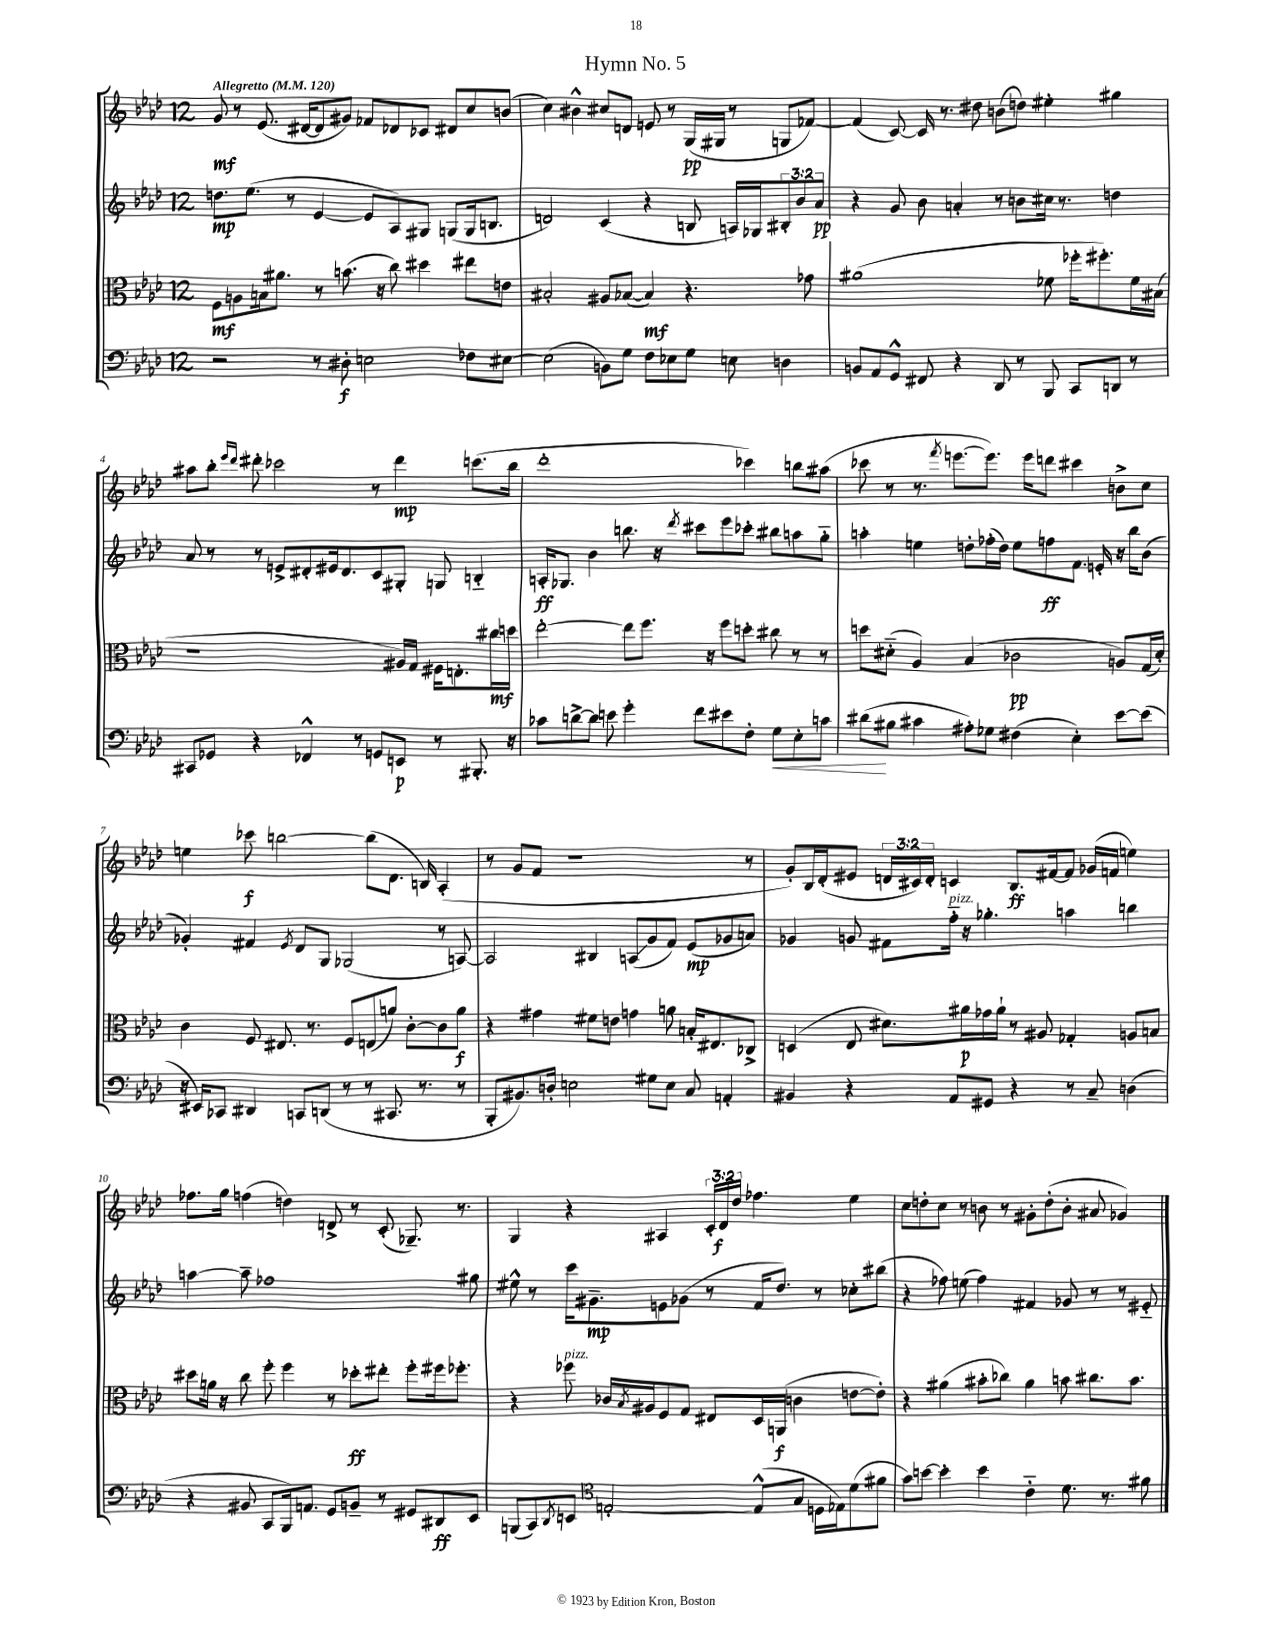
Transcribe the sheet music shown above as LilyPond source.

\header { title = "Hymn No. 5" }
<<
\new StaffGroup <<
\new Staff = "s0" {
    \clef treble \key aes \major \once \override Staff.TimeSignature.style = #'single-digit \time 12/8 \override Staff.TupletNumber.text = #tuplet-number::calc-fraction-text \tempo "Allegretto" 4 = 120
    g'8\mf r8 ees'8.( dis'16~ dis'8 gis'8) fes'8 des'8 ces'8 dis'8 c''8 b'8( |
    c''4) bis'4-^ cis''8 d'8 e'8 r8 g16\pp( gis16 r8 g8 fes'8~) |
    fes'4( c'8~) c'16 r8. dis''8 b'8( d''8) eis''4-. gis''4 |
    ais''8 bes''8-. \grace { ees'''16 des'''16 } dis'''8-. ces'''2 r8 dis'''4\mp c'''8.( bes''16 |
    des'''1-. ces'''4) b''8 ais''8( |
    ces'''8 r8 r8. \acciaccatura { f'''8 } e'''8.~ e'''8.) e'''16 d'''8 cis'''4 b'8-> c''8 |
    e''4 ces'''8\f b''2~ b''8( des'8. b16) aes4-.( |
    r8 g'8 f'8 r1 r8 |
    g'8-.) bes16 des'16-.( eis'8 \tuplet 3/2 { d'16 cis'16) d'16-. } c'4 bes8.\ff fis'16~ fis'8 ges'16( f'16 e''4) |
    fes''8. g''16 f''4( d''4) d'8-> r8 c'8-.( ges8.--) r8. |
    g4 r4 ais4 \tuplet 3/2 { c'16-. des'16\f des''16 } fes''4. ees''4 |
    c''8 d''8-. c''8 r8 b'8 r8 gis'8-. d''8-.( b'8-. ais'8 ges'4) \bar "|." |
}
\new Staff = "s1" {
    \clef treble \key aes \major \once \override Staff.TimeSignature.style = #'single-digit \time 12/8 \override Staff.TupletNumber.text = #tuplet-number::calc-fraction-text
    d''8.\mp ees''8.( r8 ees'4~ ees'8 aes8) gis8 g8( g16 b8. |
    d'2) c'4( r4 b8 a16) ges16 \tuplet 3/2 { bis8-. bes'8 aes'8\pp } |
    r4 g'8 bes'8 a'4-. r8 b'8 cis''16 r8. d''4 |
    aes'8 r8 r8 e'8-> dis'8-. eis'16 dis'8. c'8 gis8-. g8 b4-_ |
    a16-.\ff ges8. bes'4 b''8. r16 \acciaccatura { des'''8 } cis'''8 ees'''8 ces'''8-. bis''8 a''8 g''8-_ |
    a''4-. e''4 d''8-. fes''16-.( d''16) e''8 f''8\ff f'8. e'16-. r16 bes''16 bes'8( |
    ges'4-.) fis'4 \acciaccatura { ees'8 } des'8 g8 ges2( r8 a8~) |
    a2 bis4 a8\glissando( g'8 f'8) ees'8\mp( ges'8 a'8) |
    ges'4 g'8 fis'8 f''16-_^\markup { \italic "pizz." } r16 ges''4.-. a''4 b''4 |
    a''4~ a''8-- fes''1 gis''8 |
    eis''8-^ r8 c'''16 gis'8.--\mp e'8 ges'8( r8 f'16 des''8.) r8 ces''8-. bis''8( |
    r4 fes''8) e''8( fes''4) fis'4 ges'8 r8 r8 eis'8-_ \bar "|." |
}
\new Staff = "s2" {
    \clef alto \key aes \major \once \override Staff.TimeSignature.style = #'single-digit \time 12/8
    f8\mf a8 b16 ais'8. r8 b'8.( r16 c''8) dis''4 eis''8 e'8 |
    bis2-. ais8 bes8~( bes4\mf) r4. ges'8 |
    ais'1( fes'8 fes''16-. fis''8.-.) fes'16 bis16( |
    r1 ais16) g16 fis16 e8.-. cis''16\mf d''16 |
    ees''2~-. ees''8 f''8. r16 f''8 d''8-. cis''8 r8 r8 |
    d''8 dis'8-_( aes4) bes4( ces'2\pp a8) g16( dis'16-.) |
    c'4 f8 eis8. r8. f8 e8( a'8) c'8~-. c'8 a'8\f |
    r4 gis'4 fis'8 e'8 g'4 a'8 b16-. eis8. ces8-> |
    d4( ees8 dis'8.) ais'16\p ges'16 ais'16-! r8 ais8 ges4-. a8 b8 |
    dis''8 a'16 r16 c''8 f''8-. f''4 r8 des''8-.\ff eis''8-. f''8-. fis''16 fes''8.-. |
    r4 fes''8^\markup { \italic "pizz." } ces'16 \acciaccatura { bes8 } ais16 f8 g8 eis8 des16 a,16\f( c'4 e'8~ e'8-.) |
    r4 ais'4( bis'8-. ces''8) ais'4 b'8 cis''8. b'8. \bar "|." |
}
\new Staff = "s3" {
    \clef bass \key aes \major \once \override Staff.TimeSignature.style = #'single-digit \time 12/8
    r2 r8 dis8-.\f e2 fes8 eis8~ |
    eis2( b,8) g8 f8 ees8 g8 e8 d4 |
    b,8 aes,8 g,8-^ fis,8 r4 des,8 r8 bes,,8 c,8 d,8 r8 |
    cis,8 ges,8 r4 fes,4-^ r8 g,8 e,8\p r8 bis,,8.-. r16 |
    ces'8 d'8~-> d'8 e'8 g'4-. f'8 eis'8 f8-. g8\< ees8-. c'8 |
    dis'8\!( bis8 cis'4 ais8-.) ges8 fis4( ees4-.) ees'8~ ees'8( |
    r16 eis,16) ces,8 dis,4 c,8 d,8( r8 r8 cis,8. r8. r8 |
    bes,,8-. bis,8.) d16-. e2 gis8 e8 c8 a,4-. |
    bis,4 r4 aes,8 gis,8 r4 r8 c8-- d4( |
    r4 bis,8 c,8 bes,,16) a,8. g,8 b,8-- r8 gis,8 dis,8\ff ees,8 |
    b,,8( c,8) \acciaccatura { des,8 } e,8 \clef tenor e2~-. e8-^( g8 d16 ees16) des'8( fis'8 |
    g'8) b'8~ b'4-. b'4 c'4-_ des'8. r8. fis'8 \bar "|." |
}
>>
>>
